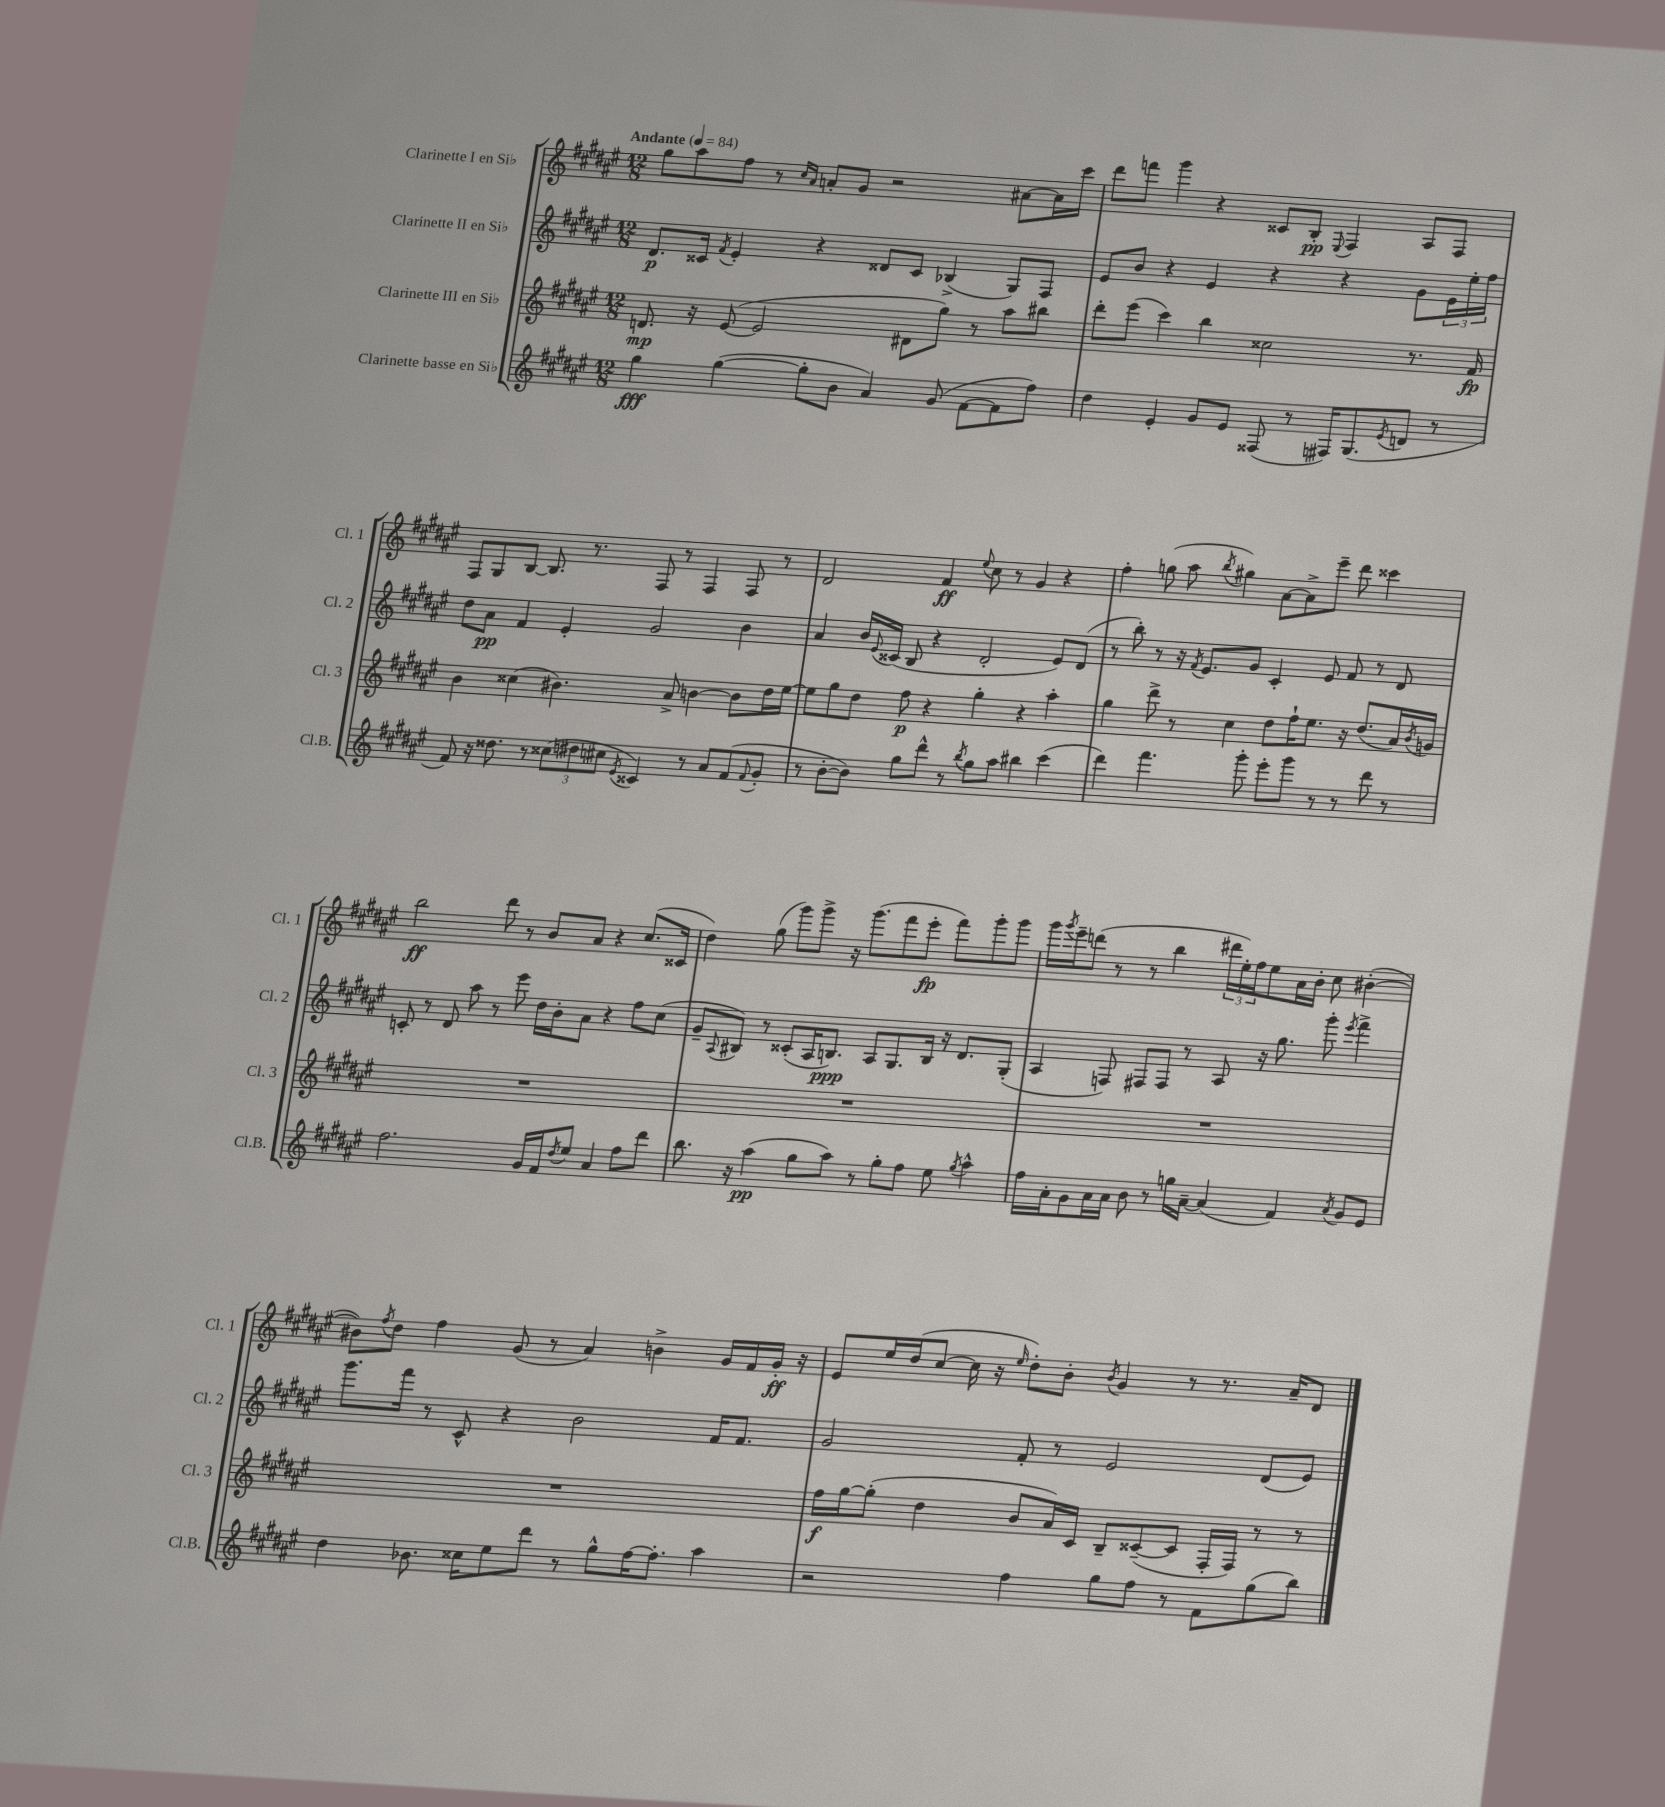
<<
\new StaffGroup <<
\new Staff = "s0" \with { instrumentName = "Clarinette I en Sib" shortInstrumentName = "Cl. 1" } {
    \clef treble \key fis \major \numericTimeSignature \time 12/8 \tempo "Andante" 4 = 84
    gis''8 ais''8 fis''8 r8 \grace { cis''16 ais'16 } a'8-. gis'8 r2 ais'8~ ais'16 cis'''16 |
    dis'''8 f'''8 gis'''4 r4 cisis'8 b8-.\pp \appoggiatura { eis8 } fis4 ais8 fis8 |
    fis8 gis8 b8~ b8. r8. fis8 r8 fis4 fis8 r8 |
    dis'2 fis'4\ff \appoggiatura { eis''8 } cis''8 r8 gis'4 r4 |
    fis''4-. g''8( ais''8 \acciaccatura { b''8 } gis''4) ais'8~ ais'8-> eis'''8-- dis'''8 cisis'''4 |
    b''2\ff dis'''8 r8 b'8 ais'8 r4 cis''8.( cisis'16 |
    dis''4) gis''8( gis'''8) gis'''8-> r16 gis'''8.( fis'''8 eis'''8-.\fp fis'''8) gis'''8-. gis'''8 |
    gis'''16 \acciaccatura { gis'''8 } eis'''16-- d'''8( r8 r8 b''4 \tuplet 3/2 { dis'''16 eis''16-.) fis''16 } eis''8 ais'16 b'16-. cis''8 bis'4~-.( |
    bis'8) \acciaccatura { fis''8 } dis''8 fis''4 gis'8( r8 ais'4) b'4-> gis'16 fis'16 gis'16-.\ff r16 |
    eis'8 eis''16 dis''16( cis''8~ cis''16 r16 \grace { eis''16 } dis''8-.) b'8-. \acciaccatura { b'8 } gis'4 r8 r8. ais'16-- dis'8 \bar "|." |
}
\new Staff = "s1" \with { instrumentName = "Clarinette II en Sib" shortInstrumentName = "Cl. 2" } {
    \clef treble \key fis \major \numericTimeSignature \time 12/8
    dis'8.\p cisis'16 \acciaccatura { fis'8 } eis'4-. r4 disis'8 cisis'8 bes4->( gis8) fis8 |
    eis'8 b'8 r4 eis'4 r4 r4 gis'8 \tuplet 3/2 { eis'16 eis''16-. fis''16 } |
    dis''8 ais'8\pp fis'4 eis'4-. gis'2 b'4 |
    ais'4 b'16 \appoggiatura { eis'8 } cisis'16( b8 r4 dis'2-. eis'8) dis'8( |
    r8 b''8-.) r8 r16 \acciaccatura { fis'8 } eis'8. gis'8 cis'4-. eis'8 fis'8 r8 dis'8 |
    c'8-. r8 dis'8 ais''8 r8 eis'''8 dis''16 b'16-. ais'8 r4 fis''8 cis''8( |
    gis'8-- \appoggiatura { ais8 } bis8) r8 cisis'8-.( ais16 b8.\ppp) ais8 gis8. b16 r16 dis'8. gis8-.( |
    ais4 f8) fis8 fis8 r8 ais8 r16 gis''8. gis'''8-. \acciaccatura { eis'''8 } fis'''4-> |
    gis'''8. fis'''16 r8 cis'8-^ r4 b'2 fis'16 fis'8. |
    gis'2 fis'8-. r8 eis'2 dis'8( eis'8) \bar "|." |
}
\new Staff = "s2" \with { instrumentName = "Clarinette III en Sib" shortInstrumentName = "Cl. 3" } {
    \clef treble \key fis \major \numericTimeSignature \time 12/8
    d'8.\mp r16 eis'8~( eis'2 dis'8 gis''8) r8 ais''8 bis''8 |
    dis'''8-. eis'''8( cis'''4) b''4 cisis''2 r8. fis'16\fp |
    b'4 cisis''4( bis'4.) ais'8-> b'4~ b'8 dis''16 eis''16~ |
    eis''8 gis''8 dis''8 fis''8\p r4 gis''4-. r4 ais''4-. |
    gis''4 dis'''8-> r8 cis''4 dis''8 fis''16-! eis''8. r16 dis''8.( ais'16) \acciaccatura { b'8 } g'16 |
    R1. |
    R1. |
    R1. |
    R1. |
    fis''16\f gis''16~ gis''8-.( dis''4 b'8 ais'16) cis'16 b8-- cisis'8~--( cisis'8 fis16-. fis16) r8 r8 \bar "|." |
}
\new Staff = "s3" \with { instrumentName = "Clarinette basse en Sib" shortInstrumentName = "Cl.B." } {
    \clef treble \key fis \major \numericTimeSignature \time 12/8
    gis''4\fff gis''4~( gis''8-. b'8 ais'4) gis'8( fis'8~ fis'8 fis''8) |
    dis''4 eis'4-. gis'8 eis'8 fisis8( r8 fis16) gis8.( \acciaccatura { eis'8 } d'8 r8 |
    fis'8) r16 disis''8. r8 \tuplet 3/2 { cisis''8( dis''8 cis''8 } \acciaccatura { eis'8 } cisis'4) r8 ais'8 fis'8( \appoggiatura { fis'8 } gis'8-. |
    r8 b'8~-. b'8) gis''8 dis'''8-^ r8 \acciaccatura { b''8 } gis''8 ais''8 bis''4 cis'''4( |
    dis'''4) fis'''4. gis'''8-. eis'''8-. gis'''8 r8 r8 dis'''8 r8 |
    fis''2. gis'16 fis'16 \acciaccatura { dis''8 } eis''8 ais'4 fis''8 dis'''8 |
    b''8. r16 ais''4\pp( gis''8 ais''8) r8 gis''8-. fis''8 eis''8 \acciaccatura { gis''8 } ais''4-^ |
    fis''16 ais'16-. gis'8 ais'16 ais'16 b'8 r8 g''16 ais'16~-- ais'4( fis'4) \acciaccatura { ais'8 } gis'8 eis'8 |
    dis''4 bes'8. cisis''16 eis''8 dis'''8 r8 gis''8-^ fis''16~ fis''8.-. ais''4 |
    r2 fis''4 gis''8 fis''8 r8 fis'8 gis''8( b''8) \bar "|." |
}
>>
>>
\layout { \context { \Score \remove "Bar_number_engraver" } }
